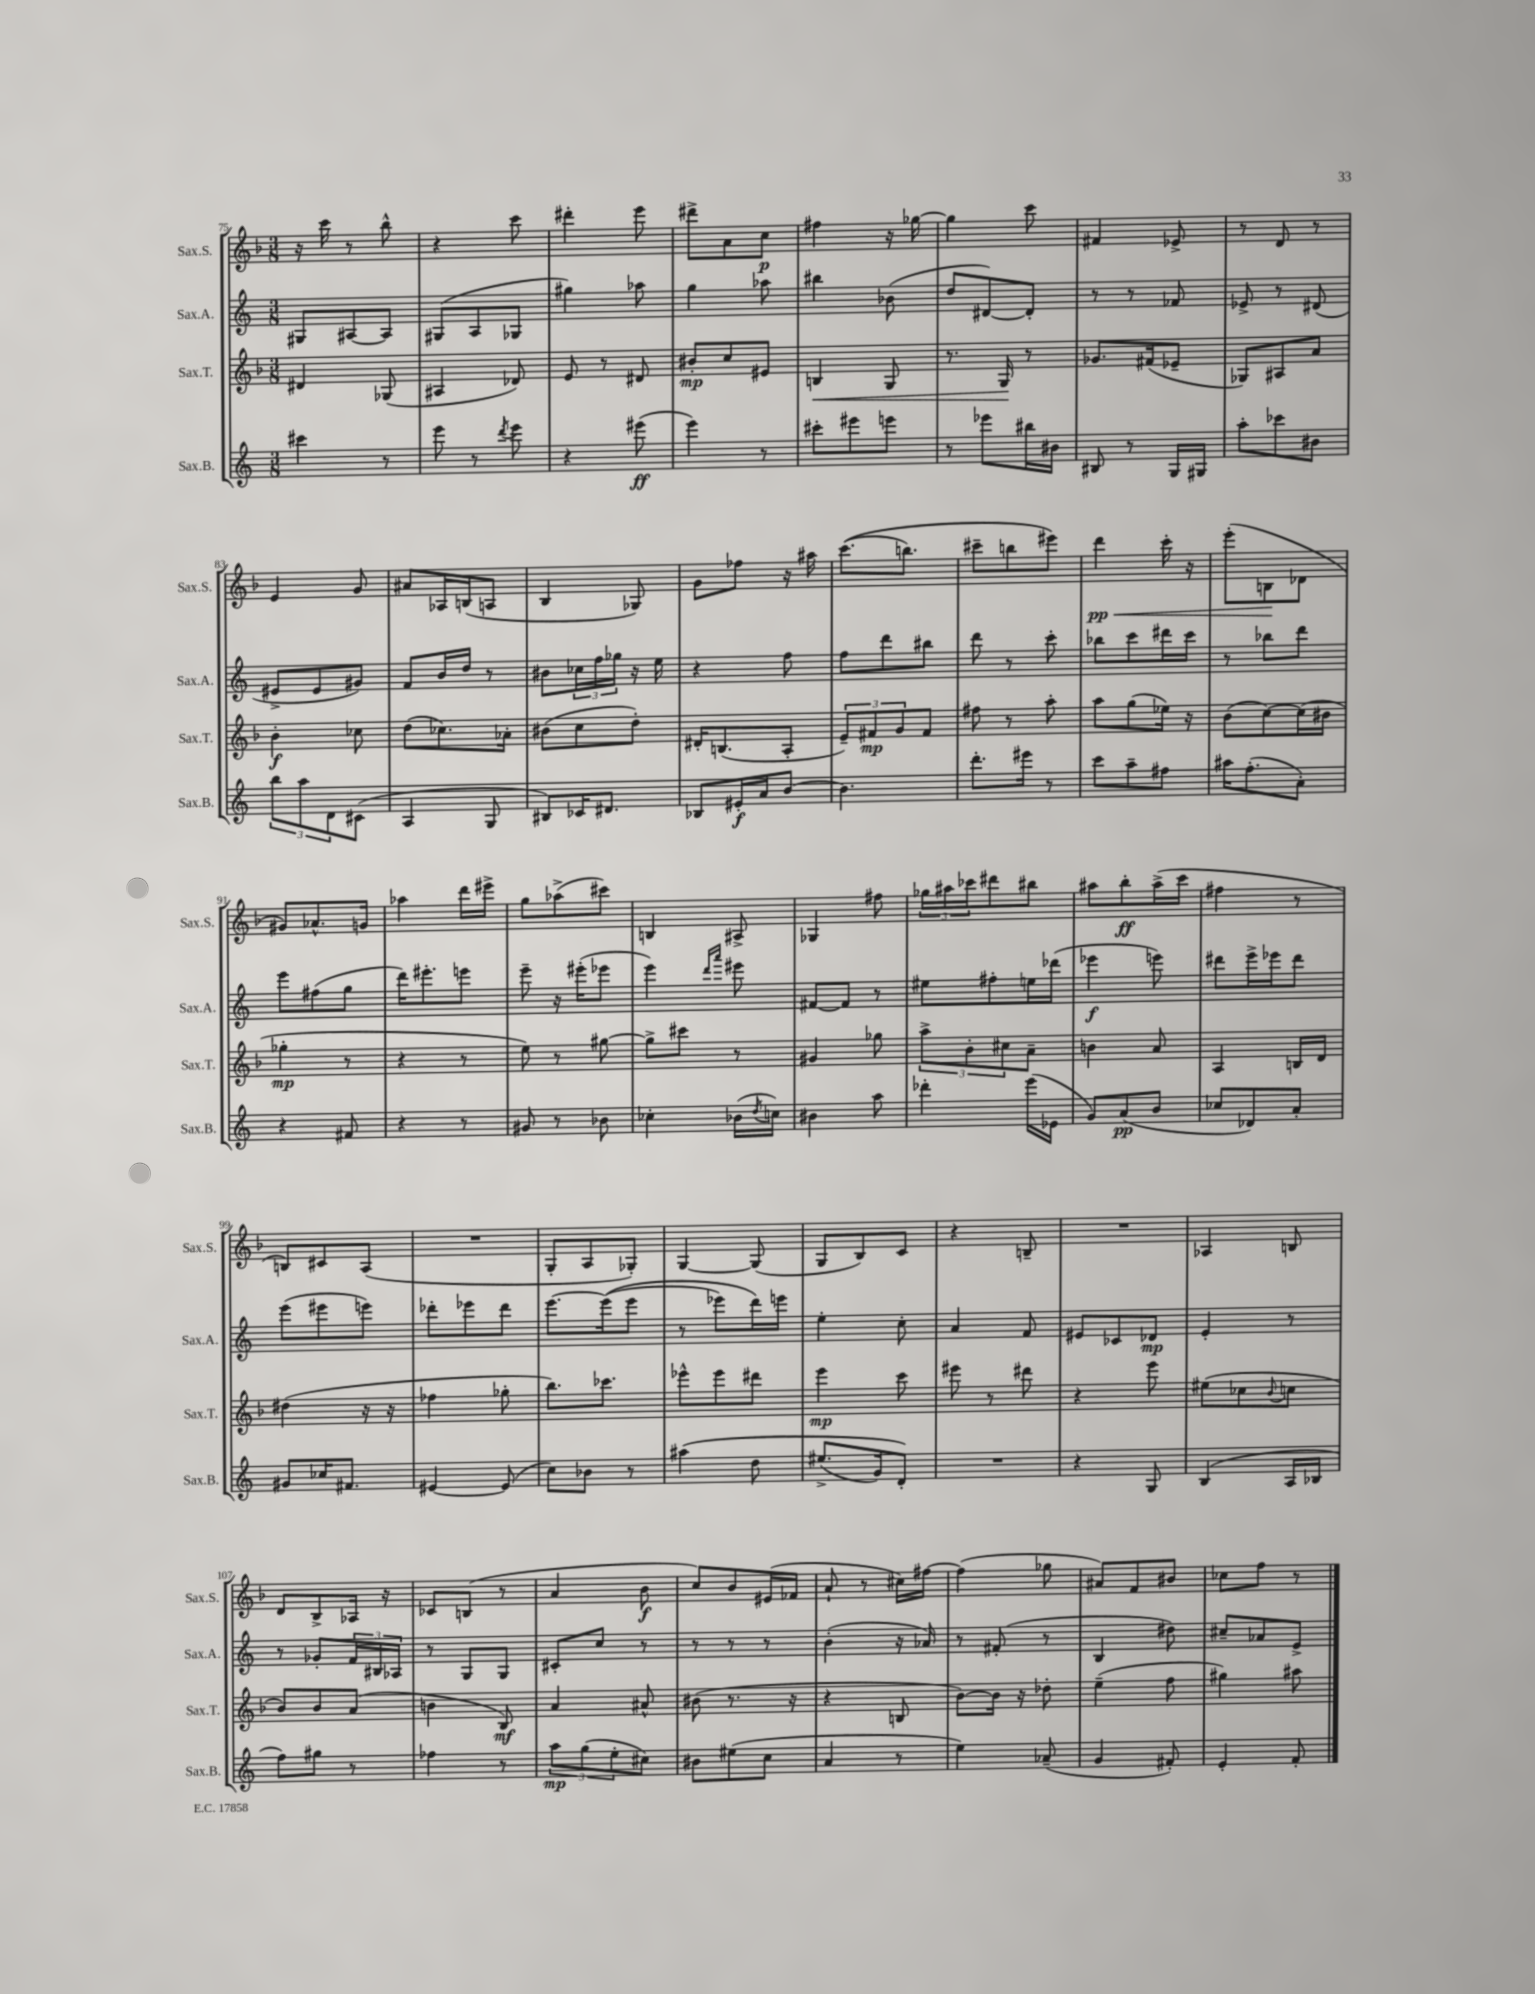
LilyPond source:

<<
\new StaffGroup <<
\new Staff = "s0" \with { instrumentName = "Sax.S." shortInstrumentName = "Sax.S." } {
    \clef treble \key f \major \numericTimeSignature \time 3/8
    r16 c'''16 r8 bes''8-^ |
    r4 c'''8 |
    dis'''4-. e'''8 |
    dis'''8-> a'8 c''8\p |
    fis''4 r16 ges''16~ |
    ges''4 c'''8 |
    fis'4 ees'8-> |
    r8 d'8 r8 |
    e'4 g'8 |
    ais'8 aes16 b16( a8 |
    bes4 ges8) |
    g'8 fes''8 r16 ais''16 |
    c'''8.(\( b''8.) |
    cis'''8-- b''8 eis'''8\) |
    d'''4\pp\< c'''16-. r16 |
    e'''8-.( b8\! des'8 |
    gis'8) aes'8.-^ g'16 |
    aes''4 d'''16 eis'''16-> |
    g''8 aes''8->( cis'''8) |
    b4 ais8-> |
    ges4 fis''8 |
    \tuplet 3/2 { ges''16 ais''16 ces'''16 } dis'''8 bis''8 |
    ais''8 bes''8-.\ff ais''16->( c'''16 |
    fis''4 r8 |
    b8) cis'8 a8( |
    R4. |
    g8-. a8 ges8-.) |
    g4~ g8( |
    g8 bes8) c'8 |
    r4 b8-- |
    R4. |
    aes4 b8 |
    d'8 bes8-> aes16 r16 |
    ces'8 b8( r8 |
    a'4 bes'8\f |
    c''8) bes'8 eis'16( fes'16 |
    a'8-! r8 cis''16) fis''16~ |
    fis''4( ges''8 |
    ais'8) f'8 bis'8 |
    ces''8 f''8 r8 \bar "|." |
}
\new Staff = "s1" \with { instrumentName = "Sax.A." shortInstrumentName = "Sax.A." } {
    \clef treble \key c \major \numericTimeSignature \time 3/8
    gis8 ais8~ ais8 |
    gis8( a8 ges8 |
    gis''4) aes''8 |
    g''4 aes''8 |
    bis''4 bes'8( |
    d''8 dis'8~) dis'8-. |
    r8 r8 fes'8 |
    ees'8-> r8 dis'8( |
    eis'8-> eis'8 gis'8) |
    f'8 b'16 d''16 r8 |
    bis'8 \tuplet 3/2 { ces''16 f''16 ges''16 } r16 e''16 |
    r4 f''8 |
    f''8 d'''8 bis''8 |
    d'''8 r8 c'''8-. |
    bes''8 c'''8 dis'''16 c'''16 |
    r8 bes''8 d'''8 |
    e'''8 fis''8( g''8 |
    d'''16) eis'''8.-. e'''8 |
    e'''8-- r16 eis'''16-.( ees'''8 |
    e'''4) \grace { d'''16 a'''16 } eis'''8 |
    fis'8~ fis'8 r8 |
    eis''8 fis''8-. e''16 des'''16( |
    ees'''4\f e'''8) |
    dis'''8 e'''16-> ees'''16 dis'''8 |
    e'''8( eis'''8 e'''8) |
    des'''8-. ees'''8 des'''8 |
    e'''8.~ e'''16(\( e'''8 |
    r8 ees'''8) d'''16\) e'''16 |
    e''4-. c''8-. |
    a'4 f'8 |
    eis'8 ces'8 des'8\mp |
    e'4-. r8 |
    r8 ges'8-. \tuplet 3/2 { f'16 bis16 aes16 } |
    r8 g8 g8 |
    cis'8-. c''8 r8 |
    r8 r8 r8 |
    b'4-.( r16 aes'16) |
    r8 fis'8-.( r8 |
    b4 dis''8) |
    cis''8-- aes'8 e'8-> \bar "|." |
}
\new Staff = "s2" \with { instrumentName = "Sax.T." shortInstrumentName = "Sax.T." } {
    \clef treble \key f \major \numericTimeSignature \time 3/8
    dis'4 ges8( |
    ais4 des'8) |
    e'8 r8 dis'8 |
    bis'8-.\mp c''8 eis'8 |
    b4\< g8 |
    r8. g16\! r8 |
    ges'8. fis'16( ees'8-- |
    ges8) ais8 a'8 |
    bes'4-.\f ces''8 |
    d''8( ces''8.) aes'16-. |
    bis'8( c''8 d''8-.) |
    dis'16-. b8.( a8-. |
    \tuplet 3/2 { e'8--) fis'8\mp g'8 } fis'8 |
    fis''8 r8 a''8-. |
    a''8 g''8( ees''16) r16 |
    bes'8( c''8~) c''16( bis'16 |
    ges''4-.\mp r8 |
    r4 r8 |
    e''8) r8 gis''8~ |
    gis''8-> cis'''8 r8 |
    gis'4 ges''8 |
    \tuplet 3/2 { a''8-> bes'8-. cis''8 } a'8-- |
    b'4 a'8 |
    a4 b16 d'16 |
    dis''4( r16 r16 |
    fes''4 ges''8-. |
    bes''8.) ces'''8. |
    ees'''8-^ ees'''8 dis'''8 |
    e'''4\mp c'''8 |
    eis'''8 r8 dis'''8 |
    r4 e'''8 |
    eis''8( ces''8 \appoggiatura { bes'8 } c''8 |
    bes'8) bes'8 a'8( |
    b'4 bes8\mf) |
    a'4 ais'8-^ |
    bis'8( r8. r16 |
    r4 b8 |
    bes'8~) bes'16 r16 des''8-. |
    e''4--( f''8 |
    gis''4) ais''8 \bar "|." |
}
\new Staff = "s3" \with { instrumentName = "Sax.B." shortInstrumentName = "Sax.B." } {
    \clef treble \key c \major \numericTimeSignature \time 3/8
    cis'''4 r8 |
    e'''8 r8 \acciaccatura { d'''8 } e'''8 |
    r4 eis'''8\ff( |
    e'''4) r8 |
    cis'''8-. eis'''8 e'''8 |
    r8 ees'''8 bis''16 bis'16 |
    bis8 r8 g16 gis16 |
    a''8-. ces'''8 bis'8 |
    \tuplet 3/2 { b''8 a''8 d'8 } cis'8( |
    a4 g8 |
    bis8) ces'16 dis'8. |
    bes8 eis'16-.\f a'16 b'8~ |
    b'4. |
    d'''8.-. eis'''16 r8 |
    c'''8 a''8-- fis''8 |
    ais''16 f''8.-.( a'8-.) |
    r4 fis'8 |
    r4 r8 |
    gis'8 r8 bes'8 |
    ces''4-. bes'16( \acciaccatura { d''8 } c''16) |
    bis'4 a''8 |
    des'''4-. e'''16( ees'16 |
    g'8) a'8\pp( b'8 |
    ces''8 des'8) a'8-. |
    gis'8 ces''16 fis'8. |
    eis'4~ eis'8( |
    c''8) bes'8 r8 |
    ais''4\( d''8 |
    eis''8.->( g'16) d'8-.\) |
    R4. |
    r4 g8 |
    b4( a16 bes16 |
    f''8) gis''8 r8 |
    fes''4 r8 |
    \tuplet 3/2 { a''8\mp g''8( e''8-. } cis''8) |
    bis'8 eis''8( c''8 |
    a'4 r8 |
    e''4) aes'8--( |
    g'4 fis'8-.) |
    e'4-. f'8-. \bar "|." |
}
>>
>>
\layout { \context { \Score currentBarNumber = #75 } }
